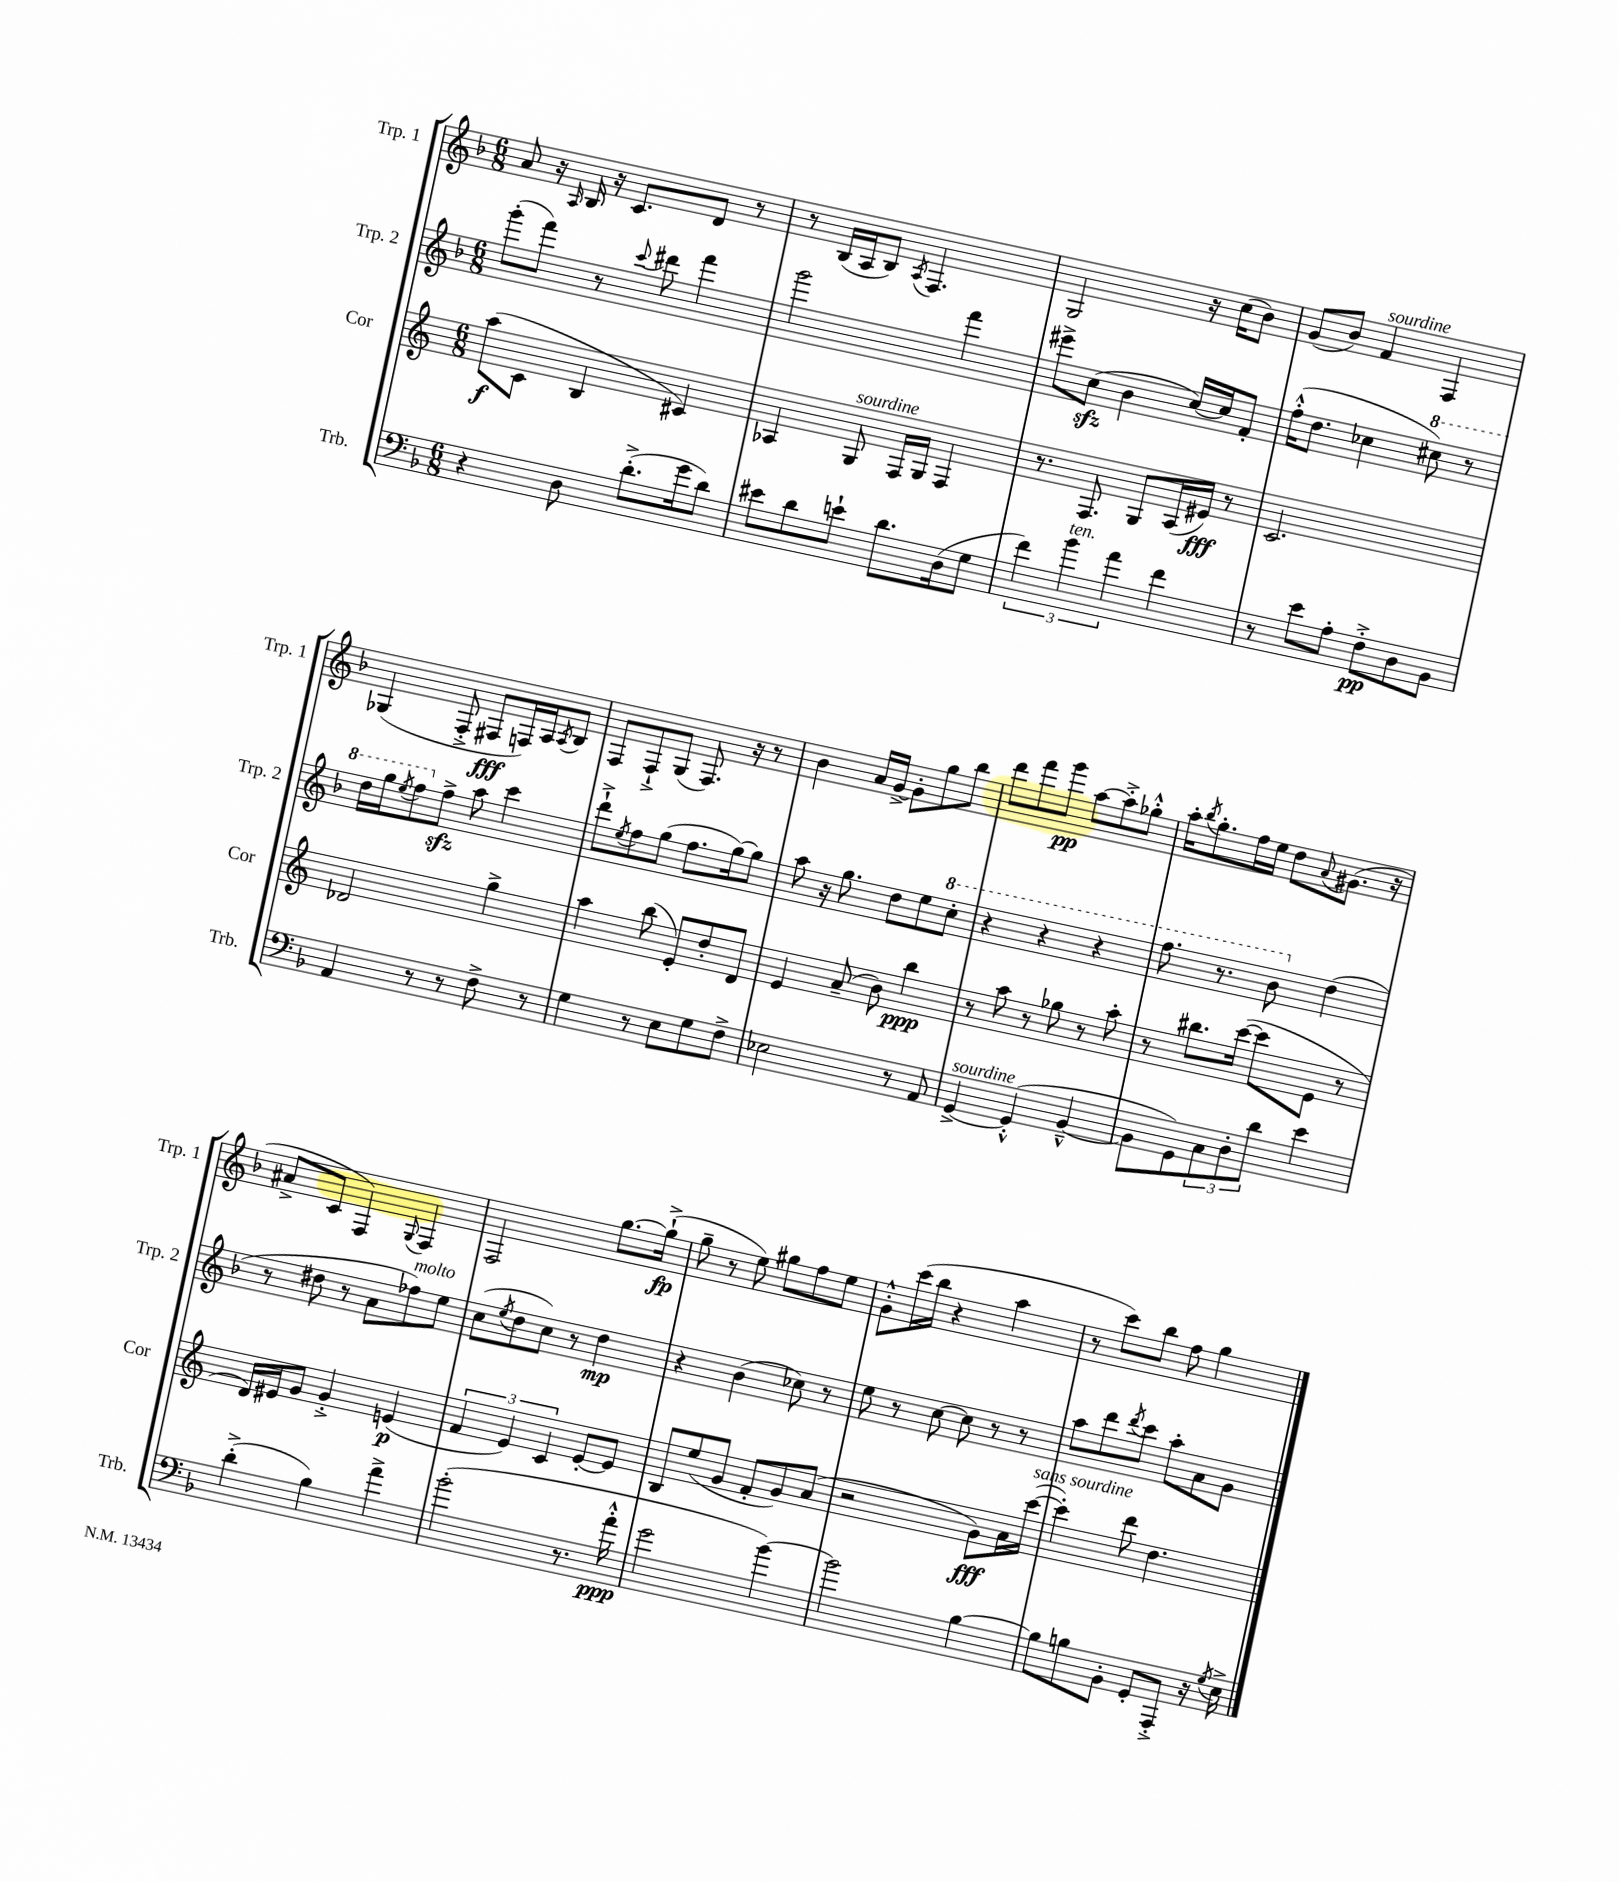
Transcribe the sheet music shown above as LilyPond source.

<<
\new StaffGroup <<
\new Staff = "s0" \with { instrumentName = "Trp. 1" shortInstrumentName = "Trp. 1" } {
    \clef treble \key f \major \numericTimeSignature \time 6/8
    a'8 r16 \grace { a16 } bes16 r16 c'8. d'8 r8 |
    r8 bes16( a16 bes8) \acciaccatura { a8 } f4. |
    g2 r16 c''16( bes'8) |
    g'8( bes'8) f'4^\markup { \italic "sourdine" } f4 |
    ges4( f8-.-> fis8\fff f16) a16 \acciaccatura { a8 } bes8 |
    f8 f8-!-> g8( f8.) r16 r8 |
    bes'4 a'16 g'16~-> g'8-. g''8 bes''8 |
    d'''8 f'''8 g'''8\pp a''8~ a''8-.-> ges''8-.-^ |
    a''16-. \acciaccatura { bes''8 } g''8.-. f''16 e''16 d''8 \appoggiatura { a'8 } gis'8.( r16 |
    ais'8-> c'8 f4) \appoggiatura { g8 } f4 |
    f2 g''8.~ g''16-!->\fp( |
    g''8-- r8 e''8) gis''8 f''8 e''8 |
    g'8-.-^ c'''16( bes''16 r4 a''4 |
    r8 c'''8) bes''8 f''8 g''4 \bar "|." |
}
\new Staff = "s1" \with { instrumentName = "Trp. 2" shortInstrumentName = "Trp. 2" } {
    \clef treble \key f \major \numericTimeSignature \time 6/8
    g'''8-.( f'''8) r8 \appoggiatura { c'''8 } dis'''8 f'''4 |
    g'''2 f'''4 |
    eis'''8-> c''8\sfz( bes'4 c''16~) c''16 f'8-. |
    f''16-.-^( d''8. ces''4 \ottava #1 cis'''8) r8 |
    d'''16 g'''16 \acciaccatura { e'''8 } f'''8 \ottava #0 f''8->\sfz a''8 c'''4 |
    d'''8-!-> \acciaccatura { e''8 } f''8 g''8( f''8. g''16~) g''8 |
    a''8 r16 g''8. d''8 e''8 \ottava #1 c'''8-. |
    r4 r4 r4 |
    f'''8. r8. bes''8 \ottava #0 d''4( |
    r8 dis''8 r8 a'8 fes''8^\markup { \italic "molto" }) e''8 |
    c''8( \acciaccatura { e''8 } d''8 c''8) r8 d''4\mp |
    r4 bes'4( ces''8) r8 |
    e''8 r8 c''8~ c''8 r8 r8 |
    a''8 d'''8 \acciaccatura { d'''8 } c'''8 a''8-. a'8 g'8 \bar "|." |
}
\new Staff = "s2" \with { instrumentName = "Cor" shortInstrumentName = "Cor" } {
    \clef treble \key c \major \numericTimeSignature \time 6/8
    a''8\f( c'8 b4 cis'4) |
    aes4 g8^\markup { \italic "sourdine" } f16 g16 f4 |
    r8. f8. g8 a16( eis'16\fff) r8 |
    c'2. |
    des'2 g''4-> |
    a''4 b''8( e'8-.) d''8-. d'8 |
    e'4 a'8--( b'8) b''4\ppp |
    r8 a''8 r8 ges''8 r8 a''8-. |
    r8 bis''8. c'''16~( c'''8 e'8 r8 |
    d'16) eis'16 g'8 g'4-.-> e'4\p( |
    \tuplet 3/2 { f'4 e'4) c'4 } e'8~-. e'8 |
    b8 e''8( g'8 f'8-. g'8) a'8( |
    r2 g'8\fff) a'16 c'''16~^\markup { \italic "sans sourdine" }( |
    c'''4-.) d'''8 d''4. \bar "|." |
}
\new Staff = "s3" \with { instrumentName = "Trb." shortInstrumentName = "Trb." } {
    \clef bass \key f \major \numericTimeSignature \time 6/8
    r4 d8 d'8.-.->( g'16 d'8) |
    eis'8 d'8 e'8-! d'8. d16( g8 |
    \tuplet 3/2 { f'4) bes'4^\markup { \italic "ten." } a'4 } f'4 |
    r8 e'8 a8-. f8-.->\pp d8 bes,8 |
    a,4 r8 r8 f8-> r8 |
    g4 r8 e8 g8 f8-> |
    ees2 r8 a,8 |
    g,4~->^\markup { \italic "sourdine" } g,4-.-^( bes,4~---^ |
    bes,8 g,8) \tuplet 3/2 { c8 d8-. d'8 } e'4 |
    d'4-.->( bes4) a'4-> |
    bes'2-.( r8. a'16-.-^\ppp |
    g'2 bes'4~) |
    bes'2 bes4~ |
    bes8 b8 bes,8-. g,8-. a,,8-.-> r16 \acciaccatura { g8 } e16-> \bar "|." |
}
>>
>>
\layout { \context { \Score \remove "Bar_number_engraver" } }
